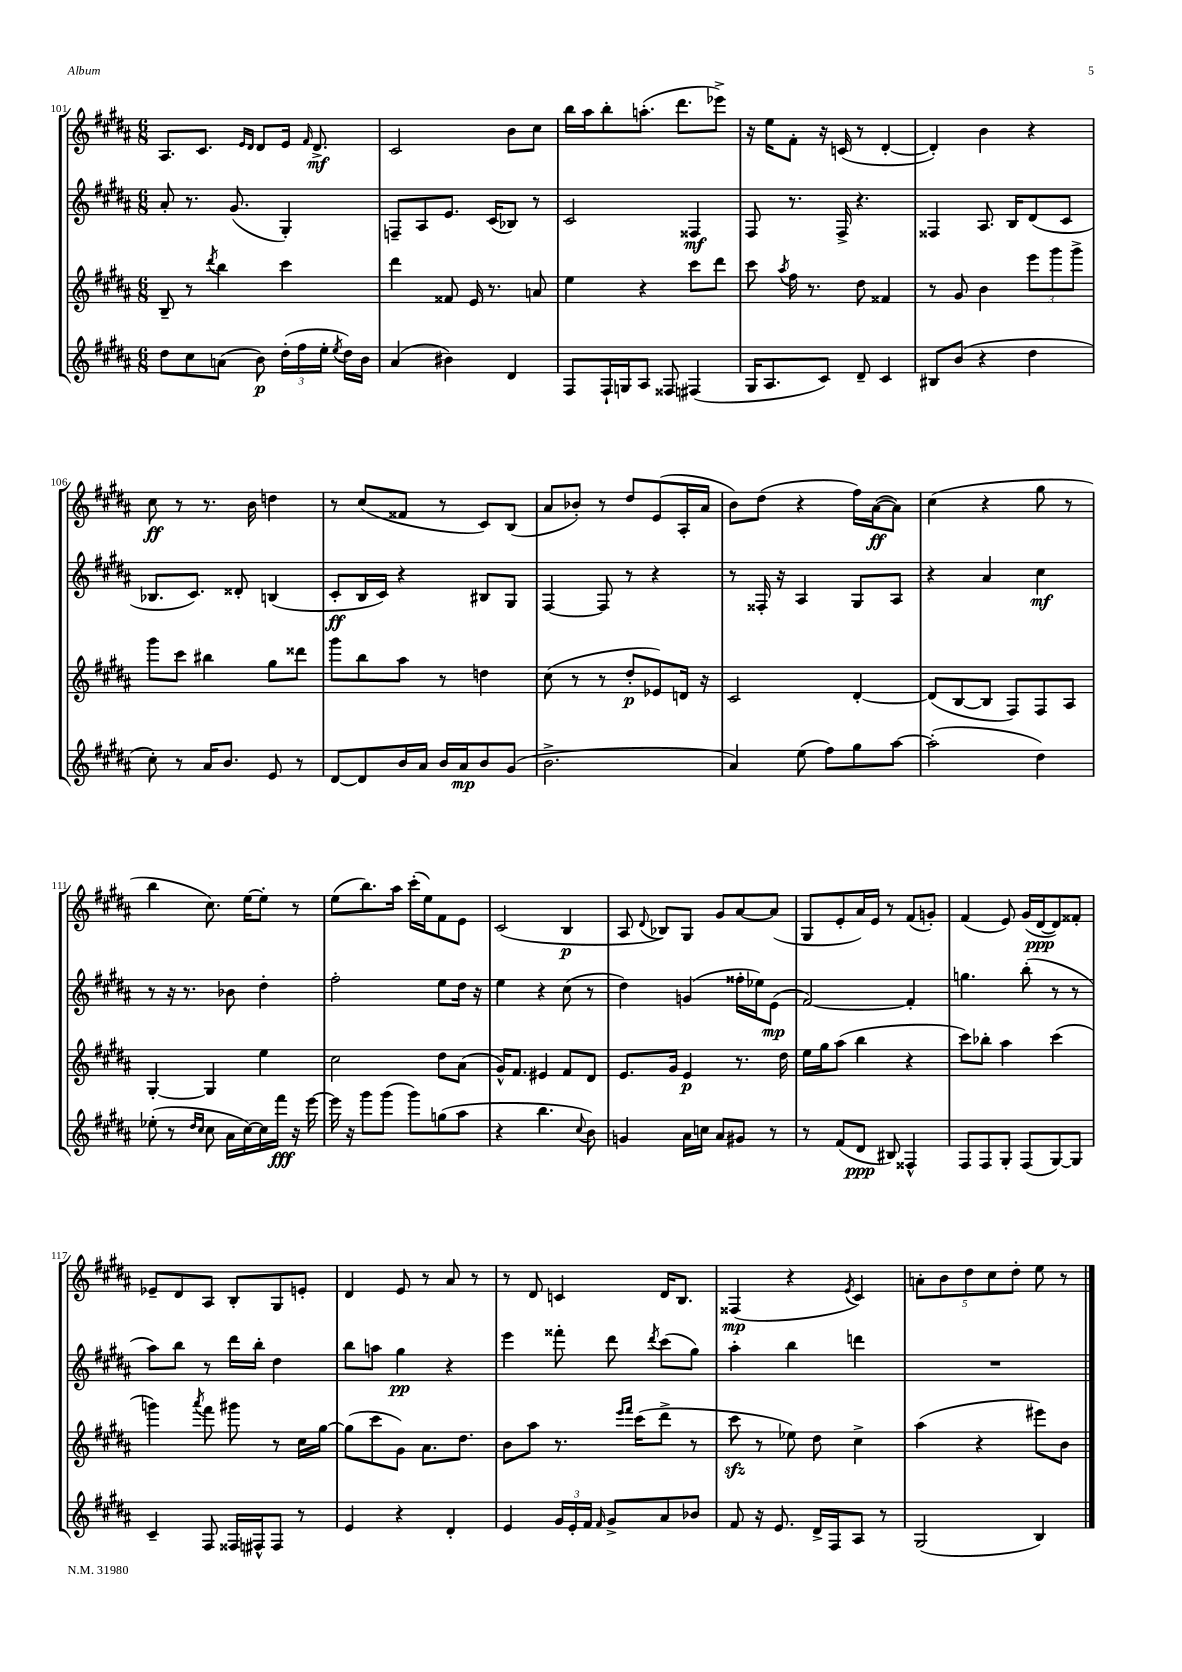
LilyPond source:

<<
\new StaffGroup <<
\new Staff = "s0" {
    \clef treble \key b \major \numericTimeSignature \time 6/8
    \autoBeamOff ais8.[ cis'8.] \grace { e'16[ dis'16] } dis'8[ e'16] \grace { fis'16 } dis'8.->\mf |
    cis'2 b'8[ cis''8] |
    b''16[ ais''16 b''8-. a''8.]-.( dis'''8.[ ees'''8]->) |
    r16 e''16[ fis'8]-. r16 c'16( r8 dis'4~-. |
    dis'4-.) b'4 r4 |
    cis''8\ff r8 r8. b'16 d''4 |
    r8 cis''8[( fisis'8] r8 cis'8[) b8]( |
    ais'8[ bes'8]-.) r8 dis''8[ e'8( ais16-. ais'16] |
    b'8[) dis''8]( r4 fis''16[) ais'16~\ff( ais'8]) |
    cis''4( r4 gis''8 r8 |
    b''4 cis''8.) e''16[~ e''8]-. r8 |
    e''8[( b''8.) ais''16] cis'''16[-.( e''16) fis'8 e'8] |
    cis'2( b4\p |
    ais8 \appoggiatura { dis'8 } bes8[) gis8] gis'8[ ais'8~ ais'8]( |
    gis8[ e'8-. ais'16) e'16] r8 fis'8[( g'8]-.) |
    fis'4( e'8) gis'16[( dis'16~\ppp dis'8) fisis'8]-. |
    ees'8[-- dis'8 ais8] b8[-. gis8 e'8]-. |
    dis'4 e'8 r8 ais'8 r8 |
    r8 dis'8 c'4 dis'16[ b8.] |
    fisis4\mp( r4 \acciaccatura { e'8 } cis'4) |
    \tuplet 5/4 { a'8[-. b'8 dis''8 cis''8 dis''8]-. } e''8 r8 \bar "|." |
}
\new Staff = "s1" {
    \clef treble \key b \major \numericTimeSignature \time 6/8
    \autoBeamOff ais'8-. r8. gis'8.( gis4-.) |
    f8[-- ais8 e'8.] cis'16[( bes8]) r8 |
    cis'2 fisis4\mf |
    fis8 r8. fis16-> r4. |
    fisis4 ais8. b16[ dis'8( cis'8] |
    bes8.[ cis'8.]) disis'8-. b4( |
    cis'8[-.\ff b16 cis'16]) r4 bis8[ gis8] |
    fis4~ fis8 r8 r4 |
    r8 fisis16-. r16 ais4 gis8[ ais8] |
    r4 ais'4 cis''4\mf |
    r8 r16 r8. bes'8 dis''4-. |
    fis''2-. e''8[ dis''16] r16 |
    e''4 r4 cis''8( r8 |
    dis''4) g'4( fisis''16[-. ees''16) e'8]\mp( |
    fis'2~) fis'4-. |
    g''4. b''8-.( r8 r8 |
    ais''8[) b''8] r8 dis'''16[ b''16]-. dis''4 |
    b''8[ a''8] gis''4\pp r4 |
    e'''4 fisis'''8-. dis'''8 \acciaccatura { dis'''8 } cis'''8[( gis''8]) |
    ais''4-. b''4 d'''4 |
    R2. \bar "|." |
}
\new Staff = "s2" {
    \clef treble \key b \major \numericTimeSignature \time 6/8
    \autoBeamOff b8-- r8 \acciaccatura { dis'''8 } b''4 cis'''4 |
    dis'''4 fisis'8 e'16 r8. a'8 |
    e''4 r4 cis'''8[ dis'''8] |
    cis'''8 \acciaccatura { ais''8 } fis''16 r8. dis''8 fisis'4 |
    r8 gis'8 b'4 \tuplet 3/2 { e'''8[ gis'''8 gis'''8]-> } |
    gis'''8[ cis'''8] bis''4 gis''8[ disis'''8] |
    gis'''8[ b''8 ais''8] r8 d''4 |
    cis''8( r8 r8 dis''8[-.\p ees'8) d'16] r16 |
    cis'2 dis'4~-. |
    dis'8[( b8~ b8] fis8[) fis8 ais8] |
    gis4~-. gis4 e''4 |
    cis''2 dis''8[ ais'8]( |
    gis'16[-^) fis'8.] eis'4 fis'8[ dis'8] |
    e'8.[ gis'16] e'4\p r8. dis''16 |
    e''16[ gis''16 ais''8]( b''4 r4 |
    cis'''8[) bes''8]-. ais''4 cis'''4( |
    g'''4) \acciaccatura { ais'''8 } fis'''8 gis'''8 r8 cis''16[ gis''16]~ |
    gis''8[( cis'''8 gis'8]) ais'8.[ dis''8.] |
    b'8[ ais''8] r8. \grace { e'''16[ fis'''16] } cis'''16[( dis'''8]-> r8 |
    cis'''8\sfz r8 ees''8) dis''8 cis''4-> |
    ais''4( r4 eis'''8[) b'8] \bar "|." |
}
\new Staff = "s3" {
    \clef treble \key b \major \numericTimeSignature \time 6/8
    \autoBeamOff dis''8[ cis''8 a'8]( b'8\p) \tuplet 3/2 { dis''16[-.( fis''16 e''16]-. } \acciaccatura { e''8 } dis''16[) b'16] |
    ais'4( bis'4) dis'4 |
    fis8[ fis16-! g16 ais8] fisis8 fis4( |
    gis16[ ais8. cis'8]) dis'8-- cis'4 |
    bis8[ b'8]( r4 dis''4 |
    cis''8-.) r8 ais'16[ b'8.] e'8 r8 |
    dis'8[~ dis'8 b'16 ais'16] b'16[ ais'16\mp b'8 gis'8]( |
    b'2.-> |
    ais'4) e''8( fis''8[) gis''8 ais''8]~ |
    ais''2-.( dis''4) |
    ees''8-.( r8 \grace { dis''16[ cis''16] } cis''8 ais'16[ cis''16~) cis''16 fis'''16]\fff r16 e'''16~ |
    e'''16 r16 gis'''8[ gis'''8]( gis'''8[) g''8( ais''8] |
    r4 b''4. \appoggiatura { cis''8 } b'8) |
    g'4 ais'16[ c''16] ais'8[ gis'8] r8 |
    r8 fis'8[( dis'8]\ppp bis8) fisis4-^ |
    fis8[ fis8 gis8]-. fis8[( gis8~) gis8] |
    cis'4-- fis8 fisis16[ fis16-^ fis8] r8 |
    e'4 r4 dis'4-. |
    e'4 \tuplet 3/2 { gis'16[ e'16-. fis'16] } \grace { fis'16 } gis'8[-> ais'8 bes'8] |
    fis'8 r16 e'8. dis'16[-> fis16 ais8] r8 |
    gis2( b4) \bar "|." |
}
>>
>>
\layout { \context { \Score currentBarNumber = #101 } }
